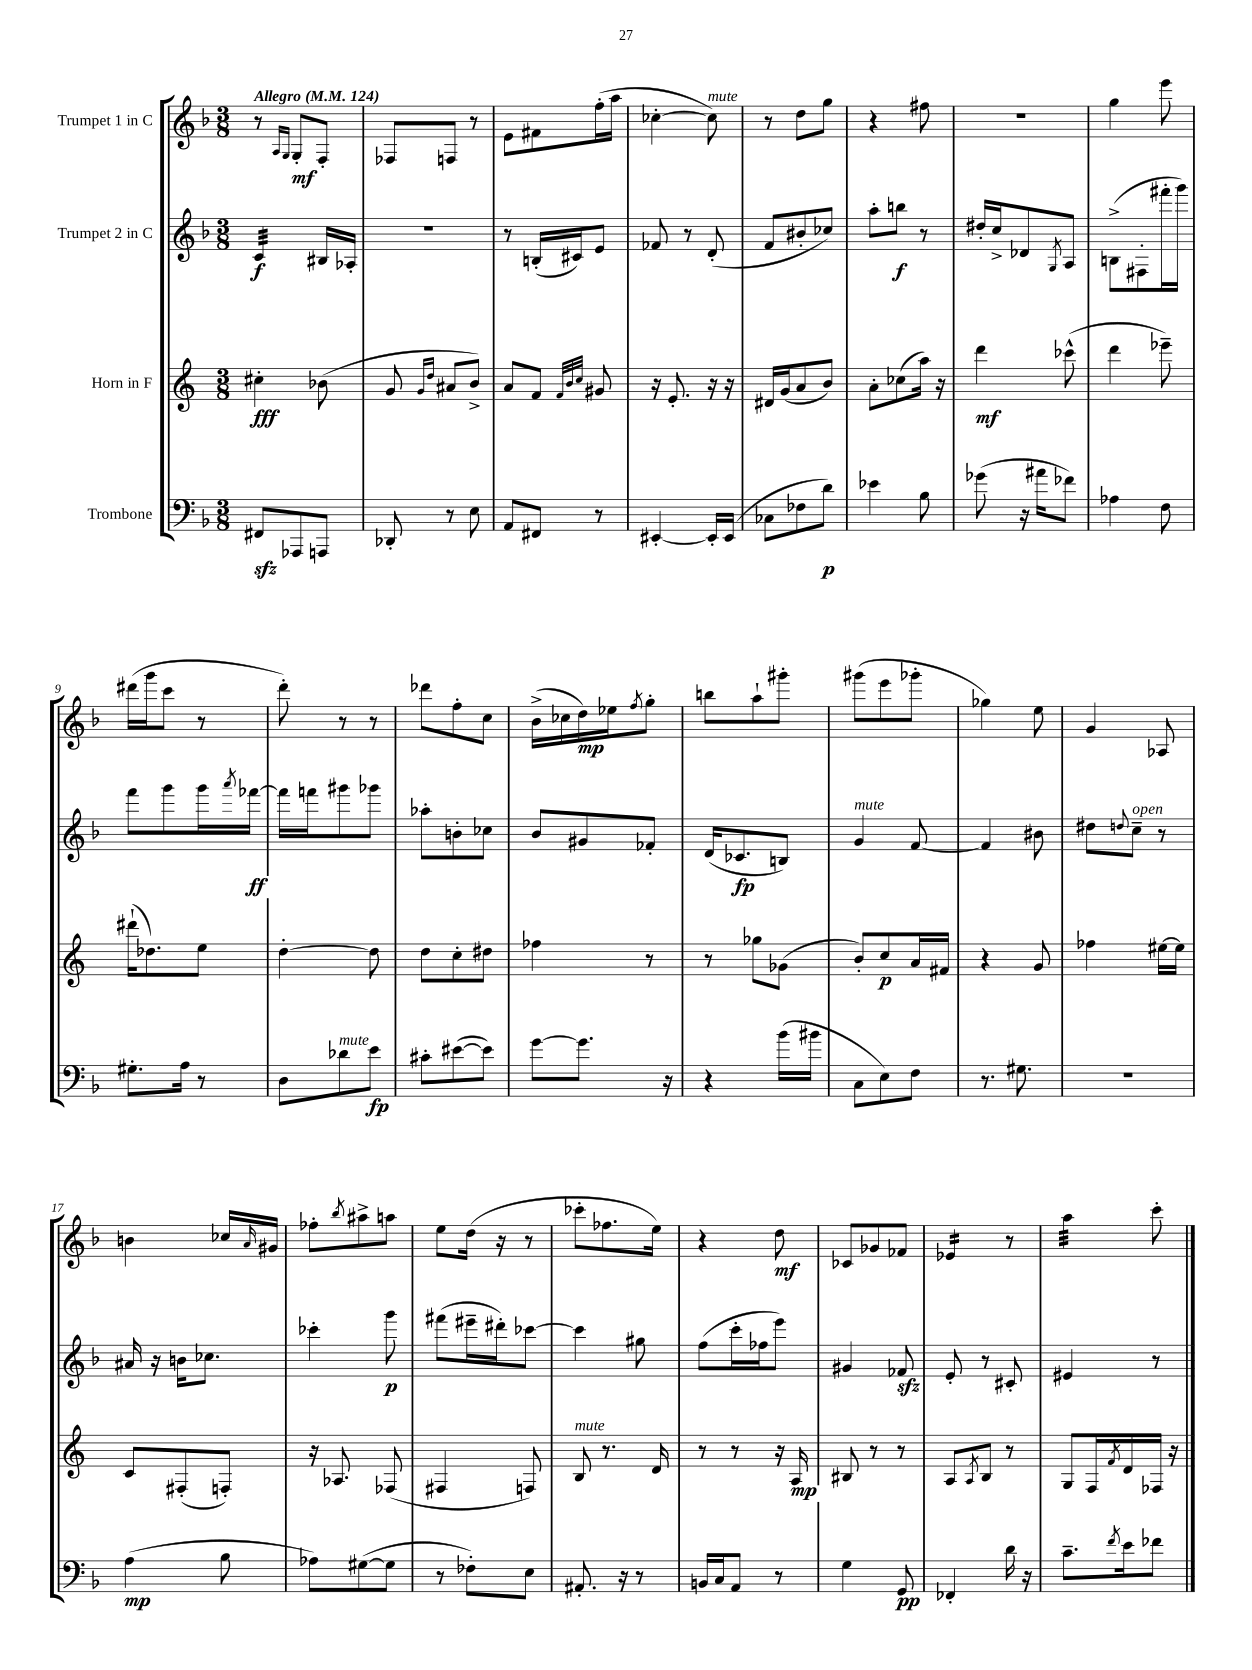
<<
\new StaffGroup <<
\new Staff = "s0" \with { instrumentName = "Trumpet 1 in C" } {
    \clef treble \key f \major \numericTimeSignature \time 3/8 \tempo "Allegro" 4 = 124
    r8 \grace { a16 g16 } g8-.\mf f8-. |
    fes8 f8 r8 |
    e'8 fis'8 f''16-.( a''16 |
    ces''4~-. ces''8^\markup { \italic "mute" }) |
    r8 d''8 g''8 |
    r4 fis''8 |
    R4. |
    g''4 e'''8 |
    dis'''16( g'''16 c'''8 r8 |
    d'''8-.) r8 r8 |
    des'''8 f''8-. c''8 |
    bes'16->( ces''16 d''16\mp) ees''16 \acciaccatura { f''8 } g''8-. |
    b''8 a''8-! gis'''8-. |
    gis'''8( e'''8 ges'''8-. |
    ges''4) e''8 |
    g'4 aes8 |
    b'4 ces''16 \grace { a'16 } gis'16 |
    fes''8-. \acciaccatura { bes''8 } ais''8-> a''8 |
    e''8 d''16( r16 r8 |
    ces'''8-. fes''8. e''16) |
    r4 d''8\mf |
    ces'8 ges'8 fes'8 |
    ees'4:16 r8 |
    a''4:32 c'''8-. \bar "|." |
}
\new Staff = "s1" \with { instrumentName = "Trumpet 2 in C" } {
    \clef treble \key f \major \numericTimeSignature \time 3/8
    c'4:32\f bis16 aes16-. |
    R4. |
    r8 b16-.( cis'16) e'8 |
    fes'8 r8 d'8-.( |
    f'8 bis'8-. ces''8) |
    a''8-. b''8\f r8 |
    dis''16-. c''16-> des'8 \acciaccatura { g8 } a8 |
    b8->( fis8-. fis'''16-. g'''16) |
    f'''8 g'''8 g'''16 \acciaccatura { a'''8 } fes'''16~\ff |
    fes'''16 f'''16 gis'''8 ges'''8 |
    aes''8-. b'8-. ces''8 |
    bes'8 gis'8 fes'8-. |
    d'16( ces'8.\fp b8) |
    g'4^\markup { \italic "mute" } f'8~ |
    f'4 bis'8 |
    dis''8 \appoggiatura { d''8 } c''8--^\markup { \italic "open" } r8 |
    ais'16 r16 b'16 ces''8. |
    ces'''4-. g'''8\p |
    fis'''8( eis'''16-- dis'''16-.) ces'''8~ |
    ces'''4 gis''8 |
    f''8( c'''16-. fes''16 e'''8) |
    gis'4 fes'8\sfz |
    e'8-. r8 cis'8-. |
    eis'4 r8 \bar "|." |
}
\new Staff = "s2" \with { instrumentName = "Horn in F" } {
    \clef treble \key c \major \numericTimeSignature \time 3/8
    cis''4-.\fff bes'8( |
    g'8 \grace { g'16 d''16 } ais'8 b'8->) |
    a'8 f'8 \grace { f'32 b'32 c''32 } gis'8 |
    r16 e'8.-. r16 r16 |
    dis'16 g'16( a'8 b'8) |
    a'8-. ces''8( a''16) r16 |
    d'''4\mf ces'''8-^( |
    d'''4 ees'''8--) |
    dis'''16-!( des''8.) e''8 |
    d''4~-. d''8 |
    d''8 c''8-. dis''8 |
    fes''4 r8 |
    r8 ges''8 ges'8( |
    b'8-.) c''8\p a'16 fis'16 |
    r4 g'8 |
    fes''4 eis''16~ eis''16 |
    c'8 fis8-.( f8-.) |
    r16 aes8. fes8( |
    fis4 f8) |
    b8^\markup { \italic "mute" } r8. d'16 |
    r8 r8 r16 a16\mp |
    bis8 r8 r8 |
    a8 \acciaccatura { a8 } b8 r8 |
    g8 f16 \acciaccatura { f'8 } d'16 fes16 r16 \bar "|." |
}
\new Staff = "s3" \with { instrumentName = "Trombone" } {
    \clef bass \key f \major \numericTimeSignature \time 3/8
    fis,8\sfz aes,,8 a,,8 |
    des,8-. r8 e8 |
    a,8 fis,8 r8 |
    eis,4~-. eis,16-. eis,16( |
    ces8 fes8 d'8\p) |
    ees'4 bes8 |
    ges'8( r16 ais'16 fes'8) |
    aes4 f8 |
    gis8.-. a16 r8 |
    d8 des'8^\markup { \italic "mute" } e'8\fp |
    cis'8-. eis'8~( eis'8) |
    g'8~ g'8. r16 |
    r4 bes'16( bis'16 |
    c8 e8) f8 |
    r8. gis8. |
    R4. |
    a4\mp( bes8 |
    aes8) gis8~( gis8 |
    r8 fes8-.) e8 |
    ais,8.-. r16 r8 |
    b,16 c16 a,8 r8 |
    g4 g,8\pp |
    fes,4-. d'16 r16 |
    c'8.-- \acciaccatura { f'8 } e'16 fes'8 \bar "|." |
}
>>
>>
